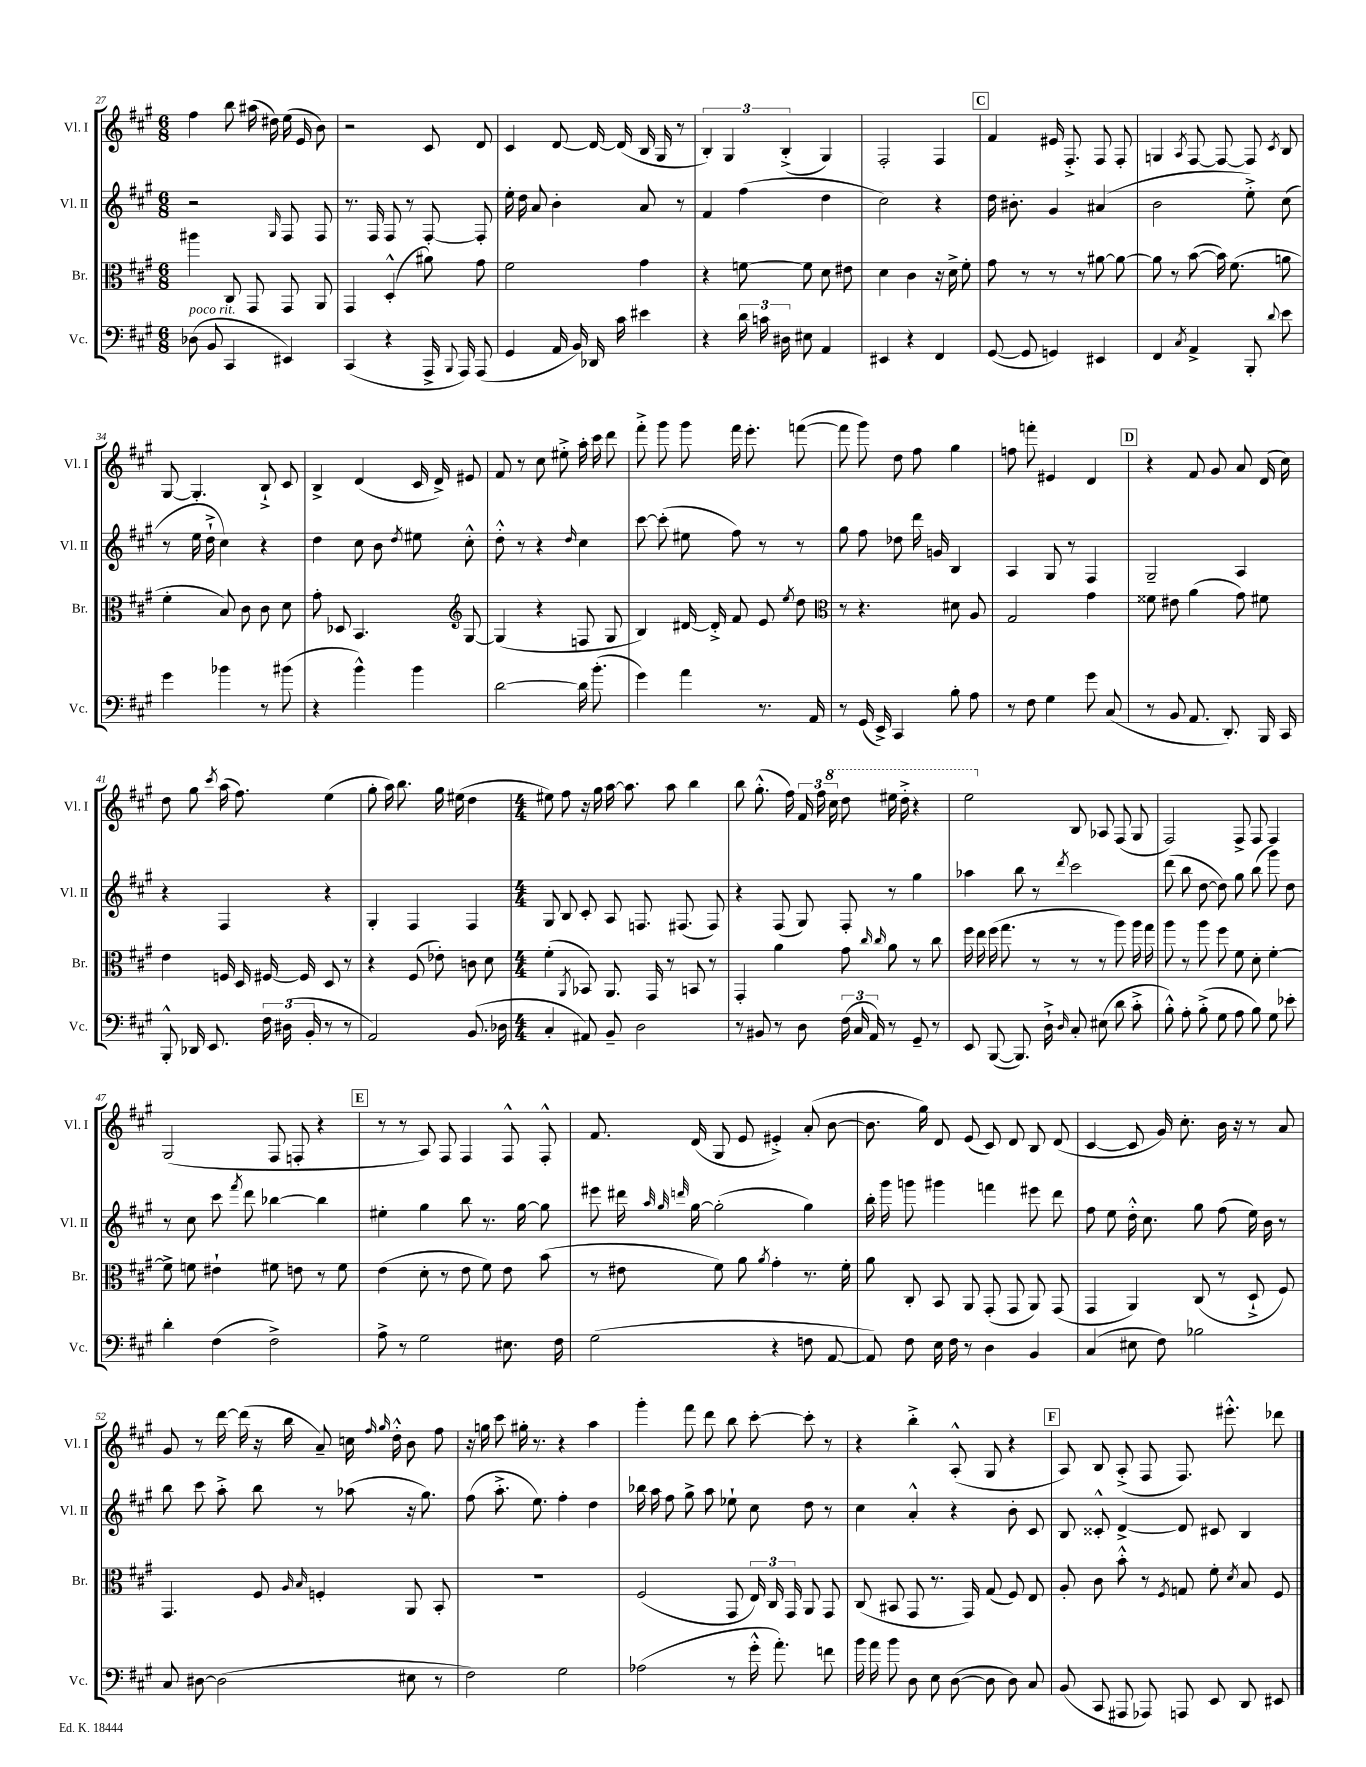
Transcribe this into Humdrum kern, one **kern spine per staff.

**kern	**kern	**kern	**kern
*staff4	*staff3	*staff2	*staff1
*clefF4	*clefC3	*clefG2	*clefG2
*k[f#c#g#]	*k[f#c#g#]	*k[f#c#g#]	*k[f#c#g#]
*M6/8	*M6/8	*M6/8	*M6/8
(8D-	4aa#	2r	4ff#
8BB	.	.	.
4CC#	8C#	.	8bb
.	8GG#	.	(16aa#
.	.	.	16dd#)
.	.	16qqG#	.
4EE#)	8GG#	8F#	(16ee
.	.	.	16e
.	8AA	8F#	8b)
=	=	=	=
(4CC#	4GG#	8.r	2r
.	.	16F#	.
4r	(4D'^^	8F#	.
.	.	8r	.
16AAA^	8a#)	[8F#'	8c#
8qqBBB	.	.	.
16AAA)	.	.	.
(8AAA	8g#	8F#']	8d
=	=	=	=
4GG#	2f#	16ee'	4c#
.	.	16dd	.
.	.	8a	.
16AA	.	4b'	[8d
16BB)	.	.	.
16DD-	.	.	16d_
16c#	.	.	(16d]
4e#	4g#	8a	16B
.	.	.	16G#
.	.	8r	8r
=	=	=	=
4r	4r	4f#	6B')
.	.	.	6G#
24d	[8f	(4ff#	.
24c	.	.	.
24D#	.	.	(6B'^
8E#	8f]	.	.
4AA	8d	4dd	4G#)
.	8e#	.	.
=	=	=	=
4EE#	4d	2cc#)	2F#'
4r	4c#	.	.
4FF#	16r	4r	4F#
.	16d^	.	.
.	8f#'	.	.
=	=	=	=
([8GG#	8g#	16dd	4f#
.	.	8.b#'	.
8GG#]	8r	.	.
4GG)	8r	4g#	16e#
.	.	.	8.F#'^
.	8r	.	.
4EE#	[8a#	(4a#	8F#
.	8a#_	.	8F#'
=	=	=	=
4FF#	8a#]	2b	4G
.	8r	.	.
8qC#	.	.	8qA
4AA^	([8b	.	[8F#
.	16b])	.	8F#_
.	(8.f#	.	.
8BBB'	.	8ee'^)	8F#]
8qqd	.	.	8qc#
8e	8a	(8cc#	8B
=	=	=	=
4g#	4f#'	8r	[8G#
.	.	16ee	4.G#']
.	.	16dd`^	.
4b-	8B)	4cc#)	.
.	8c#	.	.
8r	8c#	4r	8B`^
(8b#	8d	.	8c#
=	=	=	=
4r	8g#'	4dd	4B^
.	8D-	.	.
4b^^)	4.BB	8cc#	(4d
.	.	8b	.
.	.	8qdd	.
4b	.	8ee#	16c#
.	.	.	16d^)
*	*clefG2	*	*
.	[8G#	8cc#'^^	8e#
=	=	=	=
[2d	(4G#]	8dd'^^	8f#
.	.	8r	8r
.	4r	4r	8cc#
.	.	.	8ee#'^
.	.	16qqdd	.
16d]	8F	4cc#	16aa'
(8.b'	.	.	16ccc#
.	8G#	.	8ddd
=	=	=	=
4g#)	4B)	[8ccc#	8fff#'^
.	.	(8ccc#']	8ggg#
4a	[16d#	8ee#	8ggg#
.	16d#'^]	.	.
.	8f#	8ff#)	16fff#
.	.	.	8.eee'
8.r	8e	8r	.
.	8qee	.	.
.	8dd	8r	([8fff
16AA	.	.	.
=	=	=	=
*	*clefC3	*	*
8r	8r	8gg#	8fff]
(16GG#	4.r	8ff#	8ggg#)
16EE^)	.	.	.
4CC#	.	8dd-	8dd
.	.	16ddd	8ff#
.	.	16g	.
8B'	8d#	4B	4gg#
8A	8A	.	.
=	=	=	=
8r	2G#	4A	8ff
8F#	.	.	8fff'
4G#	.	8G#	4e#
.	.	8r	.
8g#	4g#	4F#	4d
(8C#	.	.	.
=	=	=	=
8r	8f##	2G#~	4r
8BB	8e#	.	.
8.AA	(4a	.	8f#
.	.	.	8g#
8.DD')	.	.	.
.	8g#)	4A	8a
16BBB	8f#	.	(16d
16CC#	.	.	16cc#)
=	=	=	=
8BBB'^^	4e	4r	8dd
16DD-	.	.	8gg#
8.EE	.	.	.
.	.	.	8qccc#
.	16F	4F#	(16aa
.	16D	.	8.ff#)
24F#	[16F#	.	.
(24D#	.	.	.
.	16F#]	.	.
24BB'	.	.	.
8r	8D	4r	(4ee
8r	8r	.	.
=	=	=	=
2AA)	4r	4G#'	8gg#'
.	.	.	16aa)
.	.	.	8.bb
.	(8F#	4F#	.
.	8e-')	.	16gg#
.	.	.	(16ee#
(8.BB	8c	4F#	4dd
.	8d	.	.
16D-	.	.	.
=	=	=	=
*M4/4	*M4/4	*M4/4	*M4/4
4C#'	(4f#'	8G#	8ee#)
.	.	8B	8ff#
.	8qAA	.	.
8AA#)	8BB-)	8c#'	16r
.	.	.	16gg#
8BB~	8.AA	8A	[16aa
.	.	.	8.aa]
2D	.	8.F	.
.	16GG#	.	.
.	8r	.	8aa
.	.	(8.F#	.
.	8BB	.	4bb
.	8r	8F#)	.
=	=	=	=
8r	4GG#'	4r	8bb
8BB#	.	.	(8.gg#'^^
8r	4a	(8F#	.
.	.	.	16ff#)
8D	.	8G#)	24f#
.	.	.	24ff#
.	.	.	24ccc#
(24F#	8g#	8F#'	8ddd
24C#	.	.	.
24AA)	.	.	.
.	16qqcc#	.	.
.	16qqcc#	.	.
8r	8a	8r	16eee#
.	.	.	16ddd'^
8GG#~	8r	4gg#	4r
8r	8cc#	.	.
=	=	=	=
8EE	16ff#	4aa-	2eee
.	16ee	.	.
([8BBB	(16ff#	.	.
.	8.gg#	.	.
8.BBB])	.	8bb	.
.	8r	8r	.
16D`^	.	.	.
16qqD	.	8qddd	.
8C#'	8r	2ccc#	8B
(8E#	8r	.	8A-
8d	8aa)	.	(8F#
8c#'^	16aa	.	8G#
.	16gg#	.	.
=	=	=	=
8B'^^)	8aa	(8ddd	2F#)
8A'	8r	8bb	.
(8B'^	8aa	[8dd	.
8G#	8ff#	8dd])	.
8A	8f#	8gg#	8F#^
8B)	8d'	(8bb	8F#
8G#	[4f#'	8ggg#)	4F#
8e-'	.	8dd	.
=	=	=	=
4d'	8f#^]	8r	(2G#
.	8f	8cc#	.
(4F#	4e#`	8ccc#	.
.	.	8qfff#	.
.	.	8ddd	.
2F#^)	8f#	[4bb-	8F#
.	8e	.	8F'
.	8r	4bb-]	4r
.	8f#	.	.
=	=	=	=
8A^	(4e	4ee#'	8r
8r	.	.	8r
2G#	8d'	4gg#	8A)
.	8r	.	8F#
.	8e	8bb	4F#
.	8f#)	8.r	.
8.E#	8e	.	8F#^^
.	.	[16gg#	.
.	(8b	8gg#]	8F#'^^
16F#	.	.	.
=	=	=	=
(2G#	8r	8eee#	8.f#
.	8e#	16ddd#	.
.	.	32qqaa	.
.	.	32qqgg#	.
.	.	32qqddd	.
.	.	[16gg#	(16d
.	8f#)	(2gg#']	8G#
.	8a	.	8e
.	8qa	.	.
4r	4g#'	.	4e#'^)
8F	8.r	4gg#)	(8a'
[8AA	.	.	[8b
.	16f#'	.	.
=	=	=	=
8AA])	8a	16bb'	8.b]
.	.	16ggg#	.
8F#	8C#'	8ggg	.
.	.	.	16gg#)
16E	8BB	4ggg#	8d
16F#	.	.	.
8r	8AA	.	(8e
4D	(8GG#'	4fff	8c#)
.	8GG#	.	8d
4BB	8AA)	8eee#	8B
.	(8GG#	8ddd	(8d
=	=	=	=
(4C#	4GG#	8ff#	[4c#
.	.	8ee	.
8E#	4AA)	16dd'^^	8c#]
.	.	8.cc#	.
8F#)	.	.	16g#)
.	.	.	8.cc#'
2B-	(8C#	8gg#	.
.	8r	(8ff#	16b
.	.	.	16r
.	8D`^	16ee)	8r
.	.	16b	.
.	8F#)	8r	8a
=	=	=	=
8C#	4.GG#	8bb	8g#
[8D#	.	8ccc#	8r
(2D#]	.	8aa'^	[16ddd
.	.	.	(16ddd]
.	8F#	8bb	16r
.	.	.	16bb
.	16qqA	.	.
.	16qqB	.	.
.	4F'	8r	8a~)
.	.	(8aa-	16cc
.	.	.	16qqff#
.	.	.	16qqgg#
.	.	.	16dd'^^
8E#	8AA	16r	8b
.	.	8.gg#)	.
8r	8BB'	.	8ff#
=	=	=	=
2F#)	1r	(8ff#	16r
.	.	.	16gg
.	.	8.aa'^	8ccc#
.	.	.	16gg#'
.	.	8.ee)	8.r
2G#	.	4ff#'	4r
.	.	4dd	4aa
=	=	=	=
(2A-	(2F#	16bb-	4ggg#'
.	.	16aa	.
.	.	8ff#	.
.	.	8gg#^	8fff#
.	.	8aa	8ddd
8r	8GG#	8ee-`	8bb
16g#'^^	24E)	8cc#	[8ccc#'
.	24C#	.	.
8.a')	.	.	.
.	24GG#	.	.
.	8AA	8dd	8ccc#']
8f	8GG#	8r	8r
=	=	=	=
16b	(8C#	4cc#	4r
16a	.	.	.
8b	8BB#	.	.
8D	8GG#	4a'^^	4bb'^
8E	8.r	.	.
([8D	.	4r	(8A'^^
.	16GG#)	.	.
8D]	(8G#	.	8G#
8D)	8F#)	8b'	4r
8C#	8E	8c#	.
=	=	=	=
(8BB	8A'	8B	8A)
8CC#	8c#	8c##'^^	8B
8AAA#	8b'^^	[4d^	(8A'^
8AAA-)	8r	.	8F#
.	8qF#	.	.
8AAA	8G	8d]	8.F#)
8EE	8f#'	8c#	.
.	.	.	8.eee#'^^
.	8qd	.	.
8DD	8B	4B	.
8EE#	8F#	.	8ddd-
==	==	==	==
*-	*-	*-	*-
